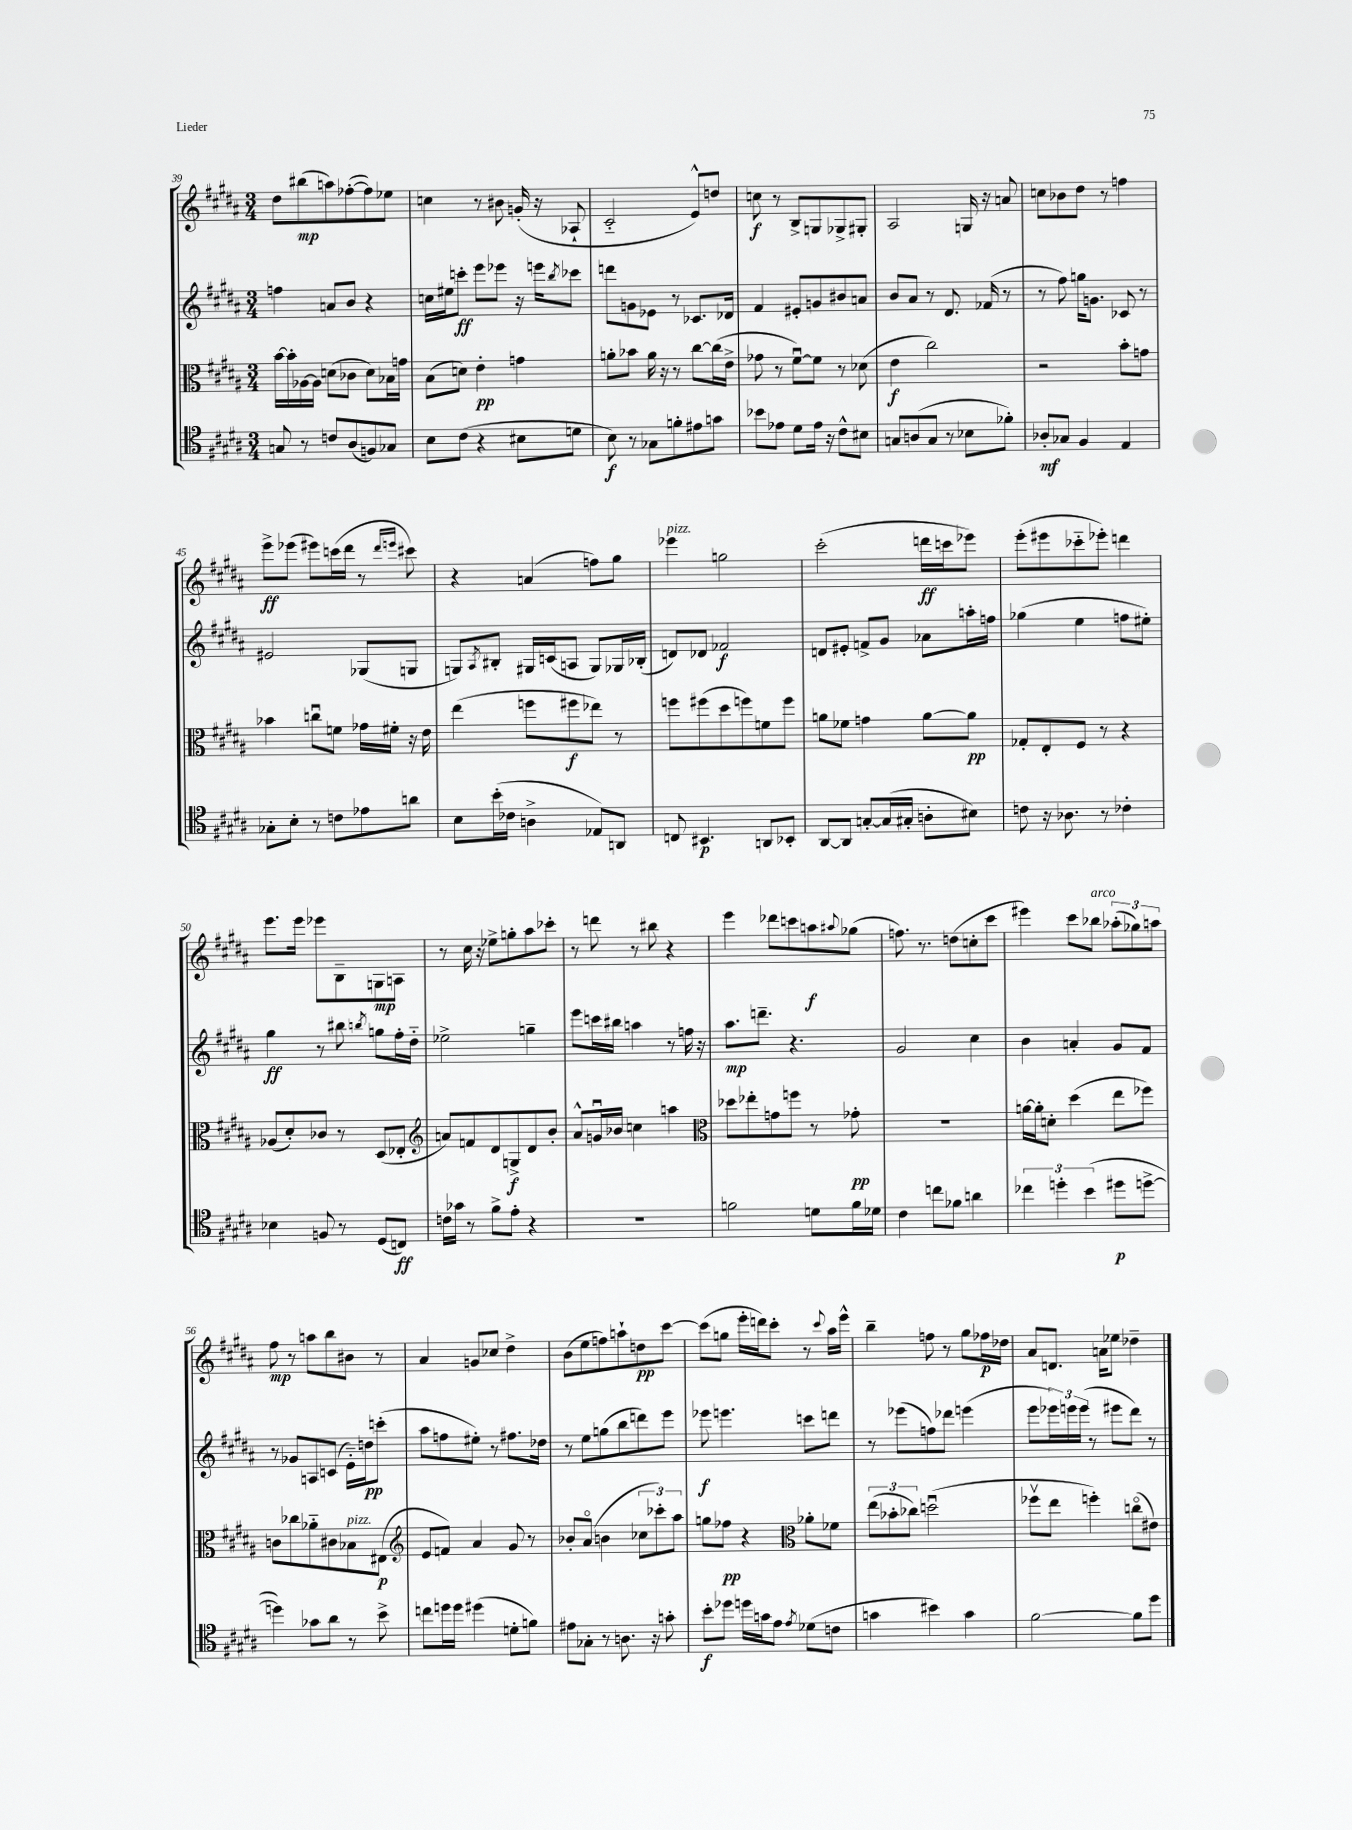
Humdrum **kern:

**kern	**kern	**kern	**kern
*staff4	*staff3	*staff2	*staff1
*clefC4	*clefC3	*clefG2	*clefG2
*k[f#c#g#d#a#]	*k[f#c#g#d#a#]	*k[f#c#g#d#a#]	*k[f#c#g#d#a#]
*M3/4	*M3/4	*M3/4	*M3/4
8G	[16b	4ff	8dd#
.	16b']	.	.
8r	[16A-	.	(8bb#
.	16A-]	.	.
8c	(8d	8a	8aa)
(8A#	8c-	8b	([8ff-'
8F)	8d)	4r	8ff-])
8G-	16B-	.	8ee-
.	16g	.	.
=	=	=	=
8B	(8B	16cc	4cc
.	.	16ee#	.
(8c#	8d)	8ccc'	.
4r	4e'	8eee	8r
.	.	8eee-	8b#
8B#	4g	16r	(16g'
.	.	16eee	16r
.	.	8qbb	.
8d	.	8ccc-	8A-`
=	=	=	=
8B)	8a'	8ddd	2c#'~
8r	8b-	8g	.
8G-	16a	8e-	.
.	16r	.	.
8f'	8r	8r	.
8e#	[8cc#	8.c-	8e^^)
8g	(16cc#]	.	8dd
.	16e^	16d-	.
=	=	=	=
8b-	8g-	4f#	8cc
8e-	8r	.	8r
8d#	[8f#u)	8e#'	8B^
16e-	8f#]	8g	8G
16r	.	.	.
8c#^^	8r	8b#	8G-^
8B#	(8d-	8a	8G#'
=	=	=	=
8G	4e	8b	2A#
(8A	.	8a#	.
8G	2cc#)	8r	.
8r	.	8.d#	.
8B-	.	.	16G
.	.	(16f-	16r
8f-')	.	8r	8a
=	=	=	=
8A-'	2r	8r	8cc
8G-	.	8ff#)	8b-
4F#	.	16gg	8dd#
.	.	8.g	.
.	.	.	8r
4E	8b'	8c-	4ff
.	8g	8r	.
=	=	=	=
8G-'	4b-	2e#	8eee^
8B'	.	.	(8eee-
8r	8ccu	.	8eee#)
8c	8f	.	(16ccc
.	.	.	16ddd#
8e-	16g-	(8G-	8r
.	16f#'	.	.
.	.	.	16qqddd#
.	.	.	16qqeee
8a	16r	8G	8ccc#)
.	16e	.	.
=	=	=	=
8B	(4ee	8G)	4r
.	.	8qA#	.
(16b'	.	8B#'	.
16c-	.	.	.
4A^	8ff	16G#	(4a
.	.	(16c	.
.	8ff#	8A	.
8E-)	8ee-)	8G#)	8ff)
8AA	8r	16G-	8gg#
.	.	(16B-'	.
=	=	=	=
8C	8ff	8d)	4eee-
4.BB#	(8ff#	8d-	.
.	8dd#	2f-	2gg
.	8ff)	.	.
8AA	8f	.	.
8BB-'	8ff	.	.
=	=	=	=
[8AA#	8a	8d	(2ccc#'
8AA#]	8f-	8e#'	.
[8G'	4g	8f^	.
(16G]	.	8g#	.
16G#'	.	.	.
8A'	[8a	8a-	16ddd
.	.	.	16ccc
8B#)	8a]	16aa'	8eee-)
.	.	16ff	.
=	=	=	=
8c	8G-'	(4gg-	(8eee'
16r	8E'	.	8eee#
8.A-	.	.	.
.	8F#	4ee	8ccc-'~
8r	8r	.	8eee-')
4c-'	4r	8ff	4ddd
.	.	8ee#')	.
=	=	=	=
4B-	(8A-	4gg#	8.eee
.	8d#')	.	.
.	.	.	16eee
8F	8c-	8r	8eee-
8r	8r	8bb#	8B~
.	.	8qbb	.
(8D#	(8D#	8gg	8G
8C)	8E-'	16ff#'	8A
.	.	16dd#'~	.
=	=	=	=
*	*clefG2	*	*
16c	8a)	2ee-^	8r
16g-	.	.	.
8r	8f	.	16cc#
.	.	.	16r
8f#^	8d#	.	8ee-^
8e'	8G^	.	8gg'
4r	8d#	4gg~	8aa#
.	8b'	.	8ccc-'
=	=	=	=
2.r	8a#^^	8eee	8r
.	16gu	16ccc	8ddd
.	16b-	16bb#	.
.	4cc	4aa	8r
.	.	.	8bb#
.	4aa	8r	4r
.	.	16ff	.
.	.	16r	.
=	=	=	=
*	*clefC3	*	*
2f	8dd-	8.aa#	4eee
.	8ee-'	.	.
.	.	8.ddd~	.
.	8g	.	8ddd-
.	8ff	4.r	8ccc
8d	8r	.	8aa
.	.	.	8qqaa#
16f	8g-'	.	(8gg-
16d-	.	.	.
=	=	=	=
4c#	2.r	2g#	8.ff)
.	.	.	8.r
8cc	.	.	.
8f-	.	.	(8dd
4a	.	4cc#	8cc'
.	.	.	8ccc#
=	=	=	=
6cc-	[16a	4b	4eee#)
.	16a']	.	.
.	8d'	.	.
6dd'	.	.	.
.	(4dd#	4a'	8ccc#
(6b	.	.	.
.	.	.	8bb-
8dd#	8ee	8g#	(12aa-'
.	.	.	12gg-)
[8dd^	8ff-)	8f#	.
.	.	.	12aa
=	=	=	=
4dd])	8c	8r	8ff#
.	8cc-	8g-	8r
8g-	8a-'~	8A	8aa
8a#	8c#	(8c	8bb
8r	8B-	16e'~)	8b#
.	.	16dd	.
8b^	(8E#	(8ccc'	8r
=	=	=	=
*	*clefG2	*	*
8cc	8e	8aa#	4a#
16dd	8f)	8ff	.
16dd	.	.	.
(4dd#	4a#	8ee#')	8g
.	.	8r	8cc-
8d'	8g#	8.ff#	4dd#^
8f)	8r	.	.
.	.	16dd-	.
=	=	=	=
8e#	8b-'	8r	(8b
8G-'	(8a#o	8ee	8ee
8r	4b	(8gg	8ff)
8.A	.	8bb	8aa`
.	12cc-	8ddd)	8dd
16r	.	.	.
.	12ccc-')	.	.
8g'	.	8eee	[8ccc#
.	12aa#	.	.
=	=	=	=
8b'	8gg	8eee-	(8ccc#]
8dd-	8ff-	4.eee	8gg
16dd	4r	.	16eee'
16g	.	.	16ddd)
8e	.	.	8ccc#'
*	*clefC3	*	*
8qe	.	.	.
(8d-	8a-'	8ccc	8r
.	.	.	8qqccc#
8c	8f-	8ddd	16aa#
.	.	.	16eee^^
=	=	=	=
4g	(12ee	8r	4bb~
.	12b-'	.	.
.	.	(8eee-	.
.	12cc-)	.	.
4b#)	(2ddu	8ff)	8ff
.	.	8ddd-	8r
4g	.	(4eee	8gg#
.	.	.	16ff-
.	.	.	16dd-
=	=	=	=
[2f#	8ff-v	8eee	8a#
.	8ee	24eee-)	8.d
.	.	24eee	.
.	.	(24eee	.
.	4ff')	8r	.
.	.	.	16a
.	.	8eee#	8ee-
8f#]	(8cco	8ddd#)	4dd-~
8dd#	8e#)	8r	.
==	==	==	==
*-	*-	*-	*-
